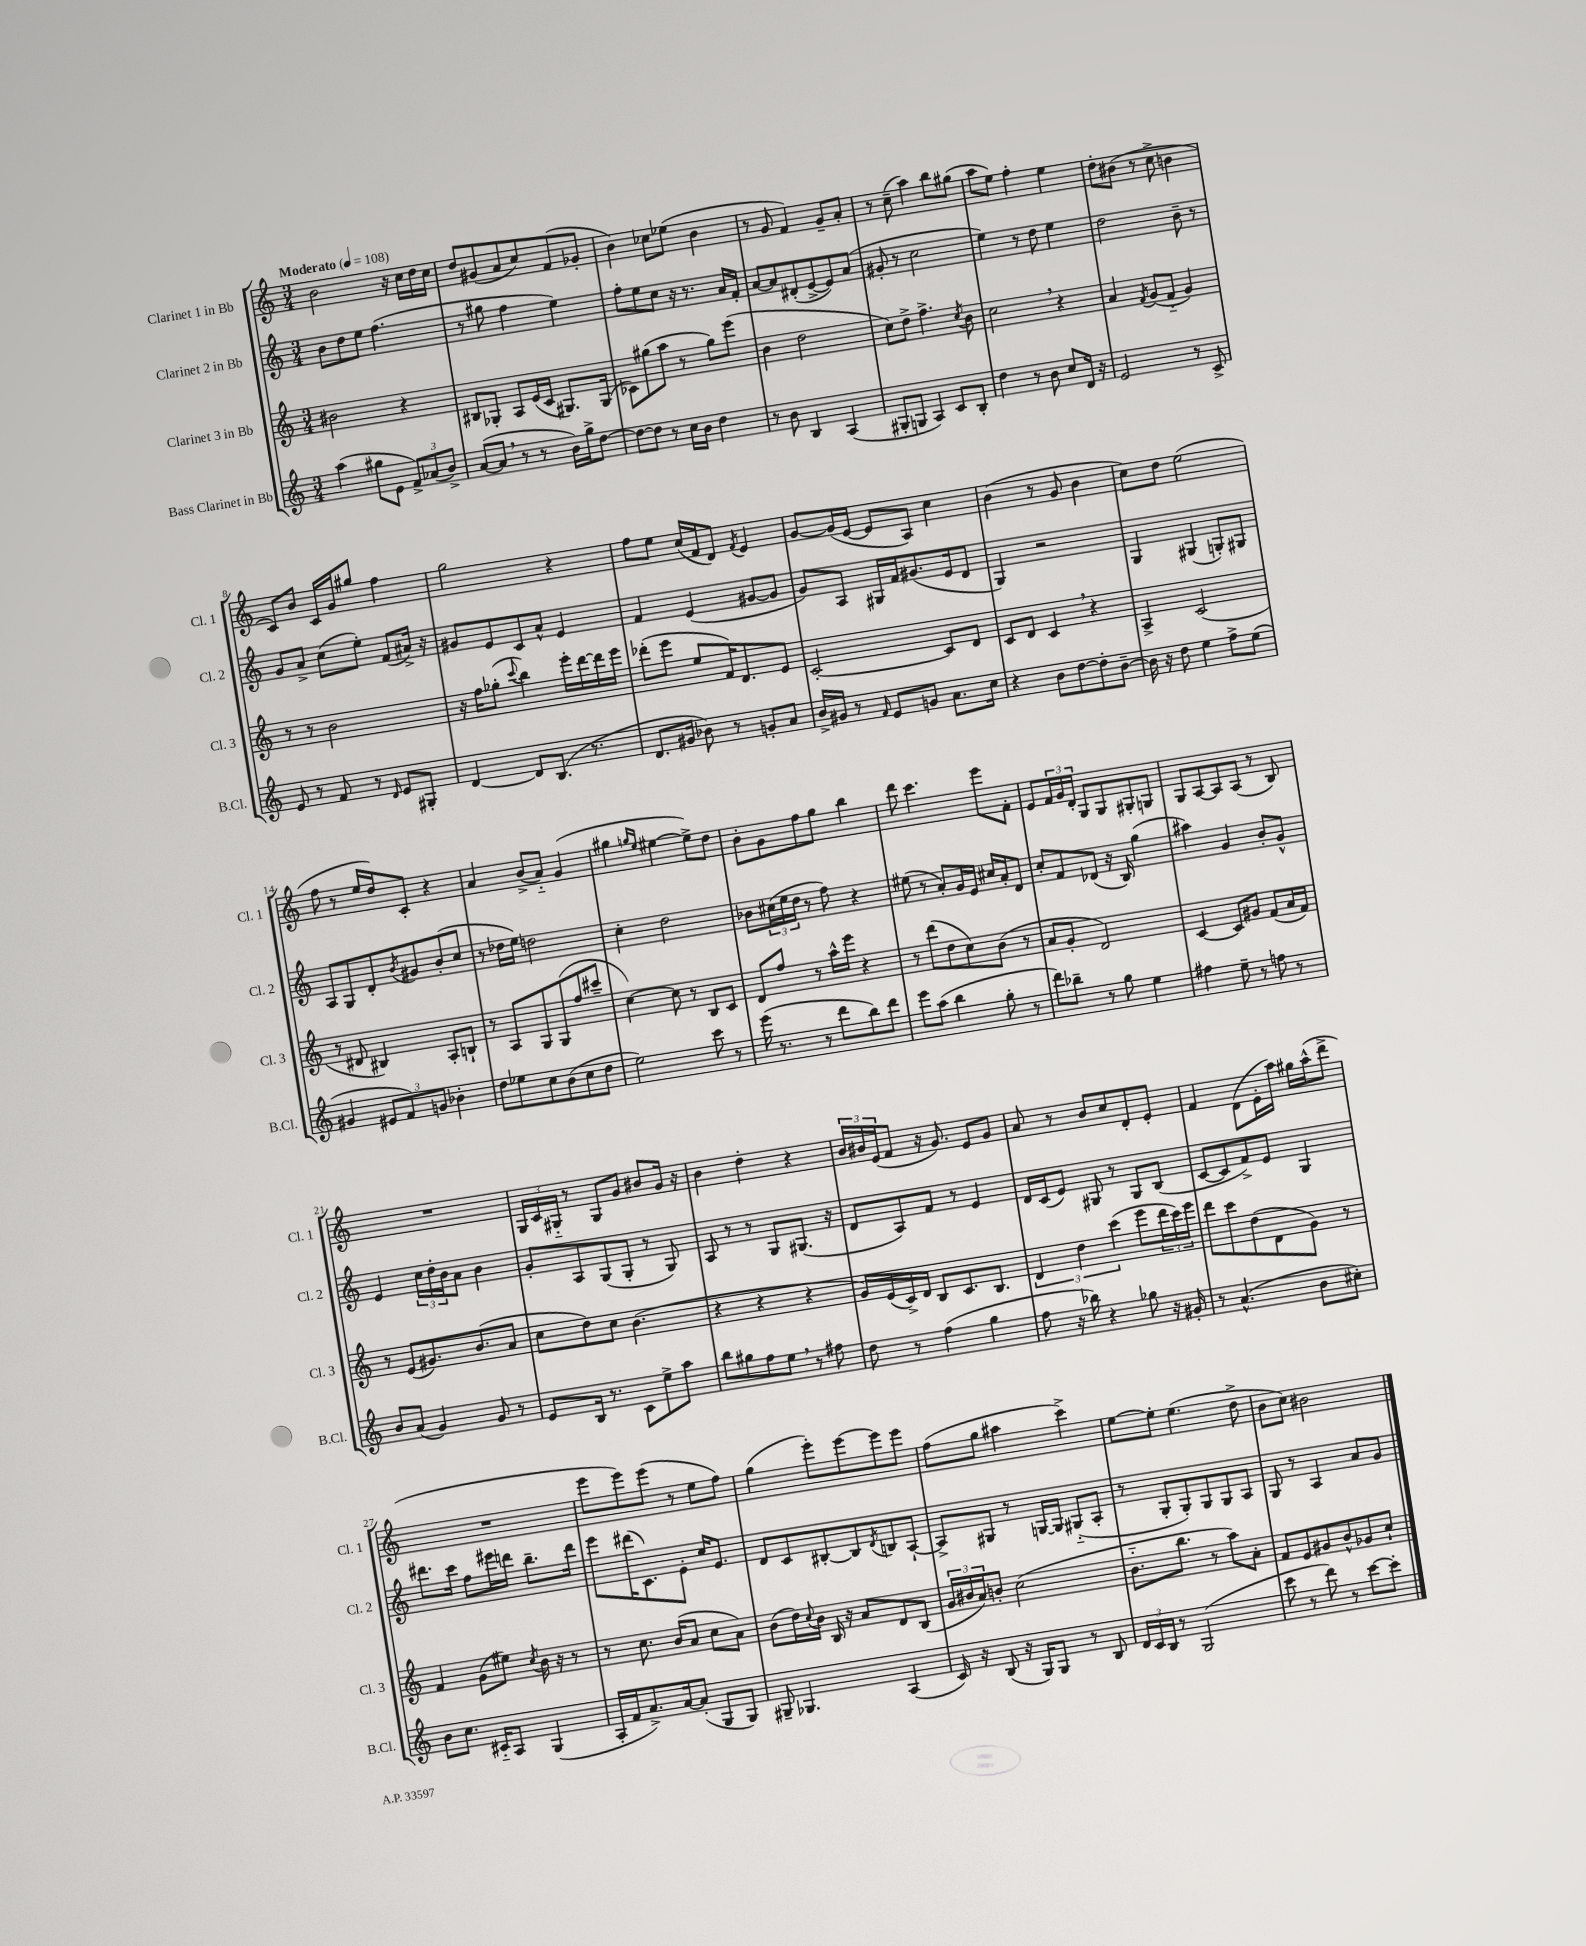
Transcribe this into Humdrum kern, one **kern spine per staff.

**kern	**kern	**kern	**kern
*part4	*part3	*part2	*part1
*staff4	*staff3	*staff2	*staff1
*I"Bass Clarinet in Bb	*I"Clarinet 3 in Bb	*I"Clarinet 2 in Bb	*I"Clarinet 1 in Bb
*I'B.Cl.	*I'Cl. 3	*I'Cl. 2	*I'Cl. 1
*clefG2	*clefG2	*clefG2	*clefG2
*k[]	*k[]	*k[]	*k[]
*M3/4	*M3/4	*M3/4	*M3/4
*MM108	*MM108	*MM108	*MM108
=1	=1	=1	=1
!	!	!	!LO:TX:a:B:t=Moderato
(4aa\	2b#X\	8b\L	2b\
.	.	8dd\	.
8gg#X\L	.	8ee\J	.
8e\J	.	(4.ff\	.
12f^/L)	4r	.	16r
.	.	.	16cc\LL
(12a-X/	.	.	.
.	.	.	16dd\
12b^/J)	.	.	.
.	.	.	16cc\JJ
=2	=2	=2	=2
([8a/L	8B#X/L	8r	8dd/L
8a,/J]	8G-X'/J	8gg#X\	(8g#X/
8r	8A/L	4ff\	8a/
8r	(16e/L	.	8cc/)
.	16c/JJ	.	.
16b\LL)	8.G#X/L)	4ee\)	(8f/
16gg^\J	.	.	.
[8dd\J	.	.	8g-X'/J
.	(16G#/Jk	.	.
=3	=3	=3	=3
8dd\L_	8c-X\L)	8ff'\L	4b\)
8dd\J]	(8gg#X\	8ee\	.
8r	8aa\J	8cc\J	8cc-X\L
16cc\LL	8r	16r	(8ee-X\J
16b\JJ	.	8.r	.
4dd\	8gg#\L)	.	4b\
.	(8eee\J	16a/LL	.
.	.	16f'/JJ	.
=4	=4	=4	=4
8r	4b\	[8a/L	8r
8b\	.	8a/]	8g/
4B/	2dd\	(8d#X'/	4f/)
.	.	[8e^/	.
(4A/	.	8e/])	8g~/L
.	.	(8a/J	8a'/J
=5	=5	=5	=5
8G#X'/L	8cc\L)	8g#X'/	8r
8Gn/J	8dd^\J	8r	(8cc~\
4A/)	4.ff^\	2cc\	4aa\)
8c/L	.	.	8bb\L
.	8qcc/	.	.
8B'/J	8b\	.	(8gg#X\J
=6	=6	=6	=6
4dd\	2cc,\	4ee\)	8aa\L
.	.	.	8ee\J)
8r	.	8r	4ff'\
8b\	.	8dd\	.
8cc/L	4r	4ee\	4ee\
16d/Jk	.	.	.
16r	.	.	.
=7	=7	=7	=7
2e/	4a/	2dd\	8dd'\L
.	.	.	(8b#X\J
.	8qf/	.	.
.	(8g/L	.	8r
.	8f/J	.	8cc^\
8r	4g/)	8b~\	4bn\
8c^/	.	8r	.
!!LO:LB:g=z
=8	=8	=8	=8
8e/	8r	8g/L	8c/L)
8r	8r	8a^/J	8b/J
8f/	2b\	(8cc\L	16c/LL
.	.	.	16g/J
8r	.	8ee'\J)	8gg#X/J
16qqd/	.	.	.
8e/L	.	(8f/L	4ff\
8G#X'/J	.	16a#X^/Jk)	.
.	.	16r	.
=9	=9	=9	=9
[4d/	16r	8g#X/L	2gg\
.	16ff\KL	.	.
.	(8gg-X'\J	8e/	.
.	8qqccc/	.	.
8d/L]	4bb\)	8c/	.
(8.B/J	.	8a^^/J	.
.	16eee'\LL	4e/	4r
8.r	[16ddd\	.	.
.	16ddd\]	.	.
.	16eee\JJ	.	.
=10	=10	=10	=10
8.d/L	(8ddd-X'\L	4f/	8ff\L
.	8eee\J	.	8ee\J
16g#X/Jk	.	.	.
8b-X\)	8ee/L	(4e/	(16cc/LL
.	.	.	16f/J
8r	16f/K)	.	8d/J)
.	8.d/	.	.
.	.	.	8qf/
8gn'/L	.	[8g#X/L	4e/
8a/J	8e/J	8g#/J]	.
=11	=11	=11	=11
16b^/LL	[2c'/	8g/L)	[8g/L
16g#X/JJ	.	.	.
8r	.	8A/J	(16g/L]
.	.	.	[16e/JJ
16qqf/	.	.	.
8e/L	.	16G#X/LL	8e/L]
.	.	16f/J	.
8gn/J	.	(8.g#X/	8A/J)
8.a\L	8c/L]	.	4cc\
.	.	16e/k	.
.	8d/J	8d/J	.
16cc\Jk	.	.	.
=12	=12	=12	=12
4r	8c/L	4G/)	(4b\
.	8d/J	.	.
8b\L	4c,/	2r	8r
[8dd\	.	.	8g/
8dd'\]	4r	.	4b\
[8b~\J	.	.	.
=13	=13	=13	=13
16b\]	4A^/	4G/	8cc\L)
16r	.	.	.
8dd\	.	.	8dd\J
4ee\	(2c/	(4G#X/	(2ee\
8ff^\L	.	8Gn'/L)	.
(8ee\J	.	8G#X/J	.
!!LO:LB:g=z
=14	=14	=14	=14
4g#X/	8r	8A/L	8ff\
.	8d#X/	8G/	8r
12e#X/L	4B#X/)	8d'/	16ee/LL
.	.	.	16dd/J)
12f/)	.	.	.
.	.	8qb/	.
.	.	8g#X/	8c'/J
12gn/J	.	.	.
4b-X'\	8A'/L	(8b'/	4r
.	8Bn`/J	8cc/J	.
=15	=15	=15	=15
8dd\L	8r	8r	4a/
8ee-X\	8A/L	16dd-X\LL	.
.	.	16ee\JJ)	.
8cc\	8G/	2ddn\	(8b^/L
(8b\	(8G/	.	8a/J)
8cc\	8ff/	.	(4g/
8dd\J	8ccc#X~/J	.	.
=16	=16	=16	=16
2ee\)	[4cc\)	4cc'\	4gg#X\
.	.	.	16qqggn/LL
.	.	.	16qqee/JJ
.	8cc\]	2dd\	[4ee#X\
.	8r	.	.
8ccc\	8B/L	.	8ee#^\L])
8r	8c/J	.	8dd\J
=17	=17	=17	=17
(16eee\	8d/L	8b-X\L	8b'\L
8.r	.	.	.
.	8ff/J	(24cc#X\L	8g\
.	.	24ee\	.
.	.	24dd\JJ	.
8r	8r	8r	8ff\
8ddd\L	16aa^^\LL	8ff\)	8gg\J
.	16eee\JJ	.	.
8bb\)	4r	4r	4bb\
8ddd\J	.	.	.
=18	=18	=18	=18
8eee\L	8r	(8ee#X\	8ddd\
(8aa\J	(8ddd\L	8r	4.ccc\
4bb\	8dd\	8a'/L)	.
.	8cc\)	16g/L	.
.	.	16e/JJ	.
8gg'\	(8b\J	16cc#X/LL	8eee\L
.	.	16a'/J	.
8r	8r	8d/J	8f'\J
=19	=19	=19	=19
8ddd\L)	8a/L	8cc'/L	8e/L
8bb-X~\J	8g'/J	8f/	24f/L
.	.	.	24g/
.	.	.	24d'/JJ
8r	2d/)	(8d-X/J	8G/L
8gg\	.	16r	8G/
.	.	16B/)	.
4ee\	.	(4gg\	8G#X'/
.	.	.	8Gn/J
=20	=20	=20	=20
4ff#X\	[4c/	4aa#X\)	8G/L
.	.	.	[8A/
8ee~\	8c/L]	4g/	8A/]
8r	8g#X/J	.	(8A/J
8ffn\	(8f/L	8b'/L	8r
8r	16a/L	8g^^/J	8B/)
.	16f/JJ)	.	.
!!LO:LB:g=z
=21	=21	=21	=21
8b/L	8r	4e/	2.r
(8a/J	(8e/L	.	.
4g/)	8.g#X/)	24cc\LL	.
.	.	24dd'\	.
.	.	24b\J	.
.	.	8a\J	.
.	(8.b/	.	.
8g/	.	4b\	.
8r	8a/J	.	.
=22	=22	=22	=22
8e/L	8cc\L	8g'/L	24G/LL
.	.	.	24c/
.	.	.	24G#X/JJ
16B/Jk	8dd\)	8A/	8r
8.r	.	.	.
.	8cc\J	(8G/	8G#/L
8c\L	(4.b\	8G'/J	8g/J
8ee^\	.	8r	8b#X/L
8aa\J	.	8G/)	16g/Jk
.	.	.	16r
=23	=23	=23	=23
8bb\L	4r	8A/	4b\
8gg#X\	.	8r	.
8ff\	4r	8r	4dd'\
8ee,\J	.	8G/L	.
8r	4r	(8.G#X/J	4r
8ff#X\	.	.	.
.	.	16r	.
=24	=24	=24	=24
8dd\	16g/LL)	8d/L	24b/LL
.	.	.	24b#X/
.	(16e/	.	.
.	.	.	(24e/J
8r	16c^/)	8A/)	8f/J
.	16d/JJ	.	.
(4ff\	8B/L	8f/J	16r
.	.	.	8.g/)
.	8.c/	8r	.
4gg\	.	4e/	8e/L
.	8.B/J	.	.
.	.	.	8g/J
=25	=25	=25	=25
8ff\	6d/	16d/LL	8a/
.	.	(16c/J	.
16r	.	8e/J)	8r
.	6dd\	.	.
16bb-X\)	.	.	.
4r	.	8G#X/	8b/L
.	(6ccc\	.	.
.	.	8r	8cc/
8gg-X\	8eee\L	8G#/L	8d'/
16r	24ddd\L	(8B/J	8e'/J
.	24ccc\)	.	.
16g#X'/	.	.	.
.	24eee\JJ	.	.
=26	=26	=26	=26
8r	8ddd\L	[8c/L	4f/
(4.a^^/	8ccc\	8c/]	.
.	(8dd\	8f^/)	(8d\L
.	8d\	8e/J	16e'\L
.	.	.	16aa\JJ)
8b\L	8g\J)	4G/	16gg#X\LL
.	.	.	(16aa^^\J
8cc#X'\J)	8r	.	8ddd^\J
!!LO:LB:g=z
=27	=27	=27	=27
8b\L	4f/	8.ddd#X\L	2.r
8.cc\J	.	.	.
.	.	16ccc\Jk	.
.	(8g\L	8ff\L	.
16c#X/KL	.	.	.
8A/J	8ee#X\J)	16eee#X\L	.
.	.	16dddn\JJ	.
.	8qcc/	.	.
(4G/	16b\	8.bb~\L	.
.	16r	.	.
.	8r	.	.
.	.	16ddd\Jk	.
=28	=28	=28	=28
16A'/LL	8r	8eee\L	8eee\L
16f/J	.	.	.
8.a^/)	8.cc\	(16ddd#X\K	8eee\)
.	.	8.c\)	.
.	.	.	(8eee\J
[16a/k	(16b/KL	.	.
(8a'/J]	8a/J	8e'\J	8r
8G/L	8cc\L	16cc/KL	8ee\L
.	.	8.e/J	.
8G/J)	8a\J)	.	8ff\J)
=29	=29	=29	=29
8G#X~/	(8b\L	8d/L	(4gg\
4.G-X/	16dd\L)	8c/	.
.	8qqcc/	.	.
.	16b\JJ	.	.
.	16B/	[8B#X'/	8eee'\L)
.	16r	.	.
.	8a/L	8B#/]	[8eee\
.	.	8qd/	.
(4A/	8d/	8Bn/	8eee\]
.	(8B/J	[8A`/J	8eee\J
=30	=30	=30	=30
16c/)	24g/LL	8A^/L]	(8ff\L
.	24b#X/	.	.
16r	.	.	.
.	24a/J)	.	.
(8B/	8bn'/J	8G#X/J	8gg\J
16r	(2cc\	8r	4aa#X\
16G/KL)	.	.	.
8G/J	.	[16Gn/LL	.
.	.	16G/JJ]	.
8r	.	(8G#X/L	4ccc^\)
8B/	.	8A'/J	.
=31	=31	=31	=31
24d/LL	8.b\L	8r	[8ee\L
24c/	.	.	.
24B/JJ	.	.	.
8r	.	8G'/L	8ee'\J]
.	8.bb\J	.	.
(2G/	.	8G'/)	(4.ee\
.	8r	8G/	.
.	8aa\L)	8G/	.
.	8a'\J	8A/J	8dd^\
=32	=32	=32	=32
8ccc\	8f/L	8G/	8b\L
8r	8e/	8r	8cc\J)
8ddd\)	8g#X/	4A/	2b#X\
8r	8b^^/	.	.
[8ccc\L	8g-X/	8a/L	.
8ccc'\J]	8cc`/J	8g/J	.
==	==	==	==
*-	*-	*-	*-
